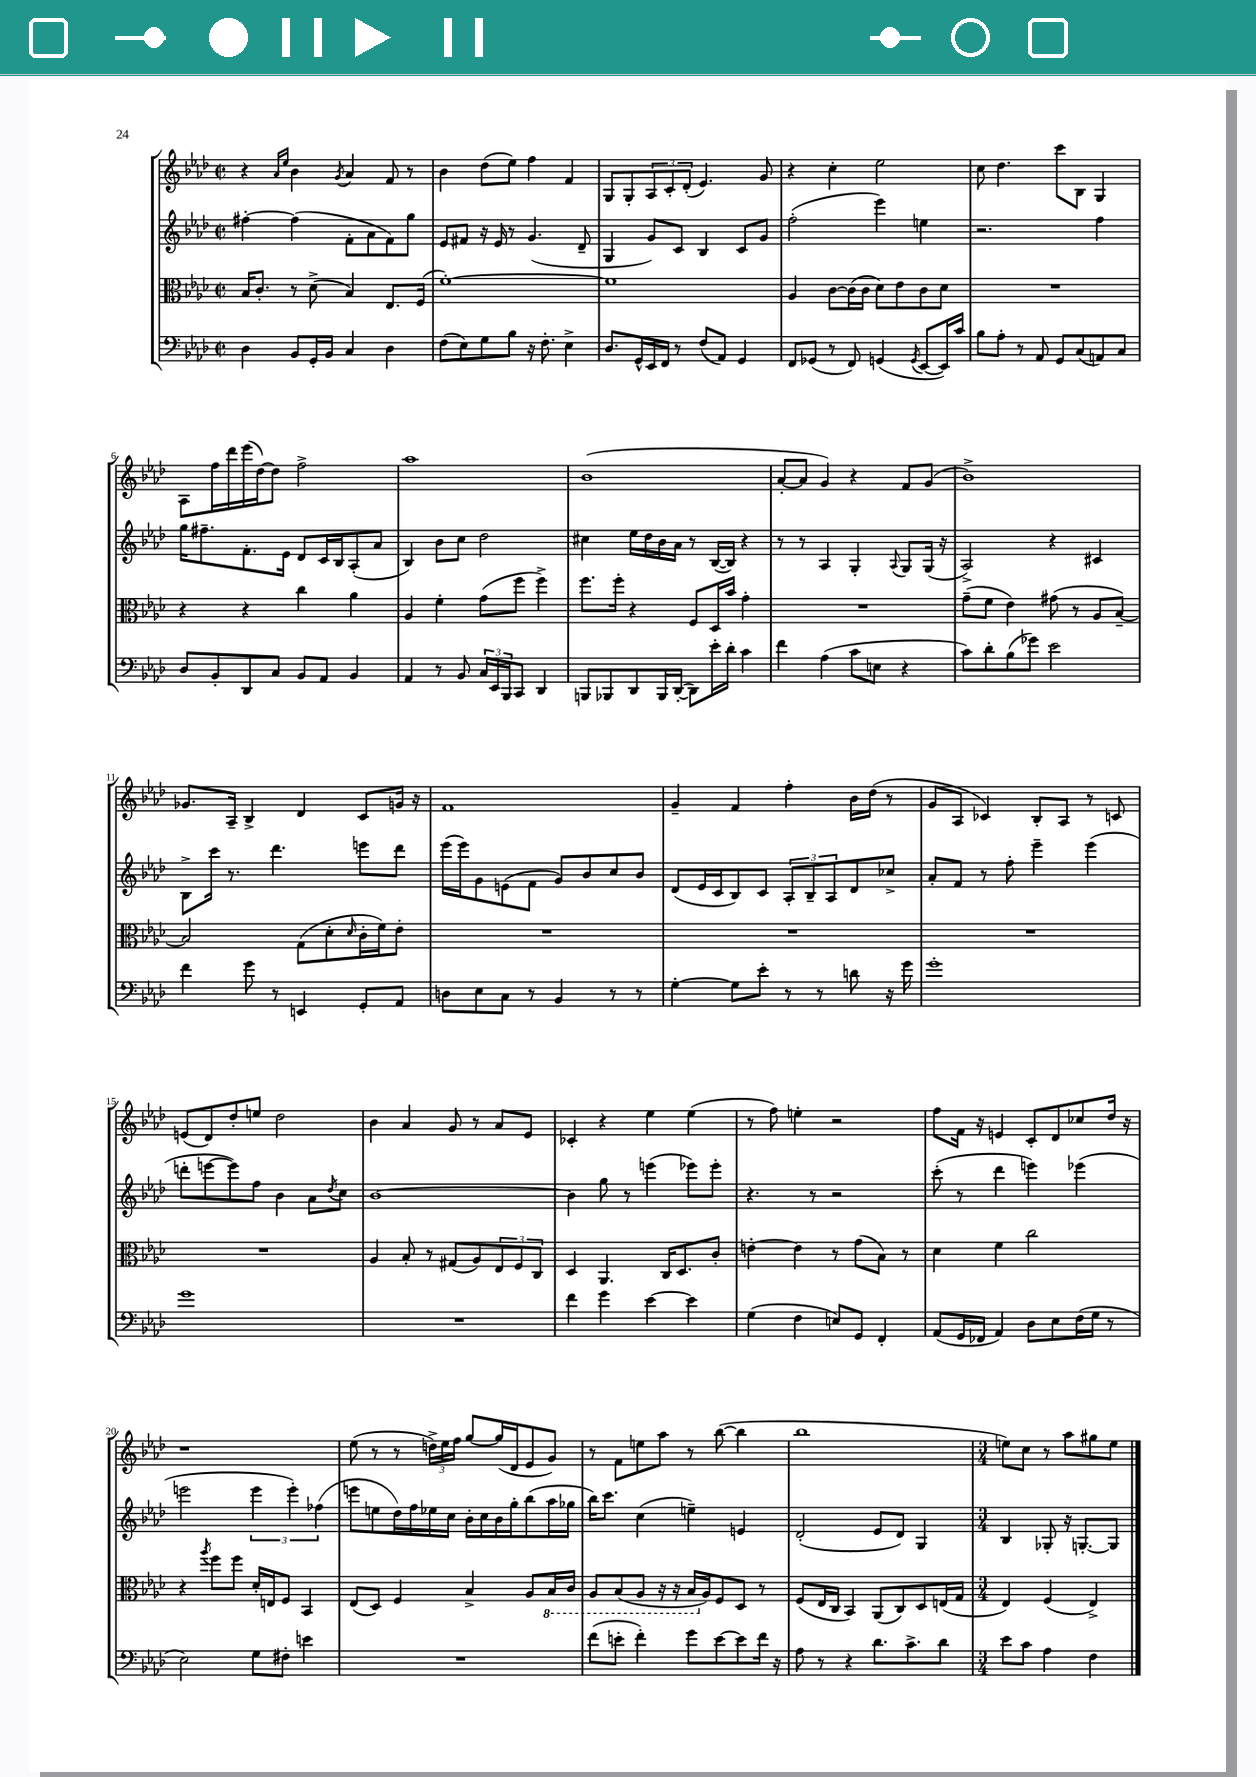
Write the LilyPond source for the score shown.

<<
\new StaffGroup <<
\new Staff = "s0" {
    \clef treble \key aes \major \defaultTimeSignature \time 2/2
    r4 \grace { aes'16 ees''16 } bes'4 \acciaccatura { g'8 } aes'4 f'8 r8 |
    bes'4 des''8( ees''8) f''4 f'4 |
    g8 g8-. \tuplet 3/2 { aes8 c'8-. des'8-.( } ees'4.) g'8 |
    r4 c''4-. ees''2 |
    c''8 des''4. c'''8 bes8 g4 |
    aes8 f''16 des'''16 ees'''16( des''16~) des''8 f''2-> |
    aes''1 |
    bes'1( |
    aes'8~-. aes'8 g'4) r4 f'8 g'8( |
    bes'1->) |
    ges'8. aes16-- bes4-> des'4 c'8 g'16 r16 |
    f'1 |
    g'4-- f'4 f''4-. bes'16 des''16( r8 |
    g'8 aes8 ces'4) bes8-. aes8 r8 c'8 |
    e'8( des'8) des''8-. e''8 des''2 |
    bes'4 aes'4 g'8 r8 aes'8 ees'8 |
    ces'4-. r4 ees''4 ees''4( |
    r8 f''8) e''4-. r2 |
    f''8 f'16 r16 e'4 c'8-. des'8 ces''8 des''16 r16 |
    r1 |
    ees''8( r8 r8 \tuplet 3/2 { d''16->) ees''16 f''16 } g''8~ g''16( des'16 ees'8 g'8) |
    r8 f'8 e''8 aes''8 r8 bes''8~( bes''4 |
    bes''1 |
    \numericTimeSignature \time 3/4 e''8) c''8 r8 aes''8 gis''8 e''8 \bar "|." |
}
\new Staff = "s1" {
    \clef treble \key aes \major \defaultTimeSignature \time 2/2
    fis''4~-. fis''4( f'8-. aes'8 f'8) g''8 |
    ees'8 fis'8 r16 ees'16 r8 g'4.( des'8-- |
    g4 g'8) c'8 bes4 c'8 g'8 |
    f''2-.( ees'''4) e''4 |
    r2. f''4 |
    g''16 fis''8.-- f'8.-. ees'16 des'8 c'16 bes16 aes8-.( aes'8 |
    bes4) bes'8 c''8 des''2 |
    cis''4 ees''16 des''16 bes'16 aes'16 r8 bes16~( bes16) r4 |
    r8 r8 aes4 g4-. \appoggiatura { aes8 } g8 g16( r16 |
    aes2->) r4 cis'4 |
    bes8-> c'''16 r8. des'''4. e'''8 des'''8 |
    ees'''16( ees'''16) g'8 e'8( f'8 g'8) bes'8 c''8 bes'8 |
    des'8( ees'16 c'16 bes8) c'8 \tuplet 3/2 { aes8-. bes8-- aes8 } des'8 ces''8-> |
    aes'8-. f'8 r8 f''8-. ees'''4-- ees'''4( |
    d'''8-. e'''8~ e'''8) f''8 bes'4 aes'8 \acciaccatura { des''8 } c''8 |
    bes'1~ |
    bes'4 g''8 r8 e'''4( ees'''8) ees'''8-. |
    r4. r8 r2 |
    c'''8-.( r8 des'''4 e'''4) ees'''4( |
    e'''2 \tuplet 3/2 { e'''4 e'''4-.) fes''4( } |
    e'''8 e''8 des''16) f''16 ees''16 c''16 bes'16-. c''16 bes'16 g''16-. bes''8( aes''16 ges''16 |
    bes''16) c'''8. c''4( e''4--) e'4 |
    des'2-.( ees'8 des'8) g4 |
    \numericTimeSignature \time 3/4 bes4 ges8-. r16 g8.~-. g8 \bar "|." |
}
\new Staff = "s2" {
    \clef alto \key aes \major \defaultTimeSignature \time 2/2
    bes16 c'8.-. r8 des'8->( bes4) ees8. f16( |
    f'1~-.) |
    f'1 |
    aes4 c'8~ c'16( c'16 des'8) ees'8 c'8 des'8 |
    R1 |
    r4 r4 c''4 aes'4 |
    aes4 f'4-. g'8( f''8 f''4->) |
    f''8. f''16-. r4 f8 des16 bes'16 g'4-. |
    R1 |
    g'8--( f'8 ees'4) gis'8( r8 aes8 bes8~--) |
    bes2 g8( des'8-. \grace { des'16 } c'16-. f'16) ees'8-. |
    R1 |
    R1 |
    R1 |
    R1 |
    aes4 bes8-. r8 gis8( aes8) \tuplet 3/2 { ees8 f8 c8 } |
    des4 aes,4. c16 des8. c'8-. |
    e'4~-. e'4 r8 g'8( bes8) r8 |
    des'4 f'4 c''2 |
    r4 \acciaccatura { aes''8 } f''8 f''8 des'16-. e16 f8 bes,4 |
    ees8( des8) f4 bes4-> aes8 \ottava #-1 bes,16 c16 |
    aes,8 bes,8( aes,8 r16 r16 bes,16 \ottava #0 aes16) f8 des8 r8 |
    f8( ees16 c16 bes,4) aes,8( c8) des8 e16( g16 |
    \numericTimeSignature \time 3/4 ees4) f4( ees4->) \bar "|." |
}
\new Staff = "s3" {
    \clef bass \key aes \major \defaultTimeSignature \time 2/2
    des4 bes,8 g,16-. bes,16 c4 des4 |
    f8( ees8) g8 bes8 r16 f8.-. ees4-> |
    des8. g,16-^ ees,16 f,16 r8 f8( aes,8) g,4 |
    f,8 ges,8( r8 f,8) g,4( \acciaccatura { g,8 } ees,8~ ees,16) c'16 |
    bes8 aes8-. r8 aes,8 g,8 c8( a,8) c8 |
    des8 bes,8-. des,8 c8 bes,8 aes,8 bes,4 |
    aes,4 r8 bes,8 \tuplet 3/2 { c16 ees,16 bes,,16 } c,8 des,4 |
    b,,8 bes,,8 des,8 bes,,16 des,16~-.( des,8) ees'16-. des'16-. c'4 |
    f'4 aes4( c'8 e8 r4 |
    c'8) des'8-. bes8( ges'8) ees'2 |
    f'4 g'8 r8 e,4 g,8-. aes,8 |
    d8 ees8 c8 r8 bes,4 r8 r8 |
    g4~-. g8 ees'8-. r8 r8 d'8 r16 g'16 |
    g'1-. |
    g'1 |
    R1 |
    f'4 g'4 ees'4~ ees'4 |
    g4( f4 e8) g,8 f,4-. |
    aes,8( g,16 fes,16 aes,4) des8 ees8 f16( g16 r8 |
    ees2) g8 fis8-. e'4 |
    R1 |
    f'8( e'8-. f'4-.) g'8 e'8~ e'8 f'16 r16 |
    aes8 r8 r4 des'8. c'8.-> des'8 |
    \numericTimeSignature \time 3/4 ees'8 c'8 aes4 f4 \bar "|." |
}
>>
>>
